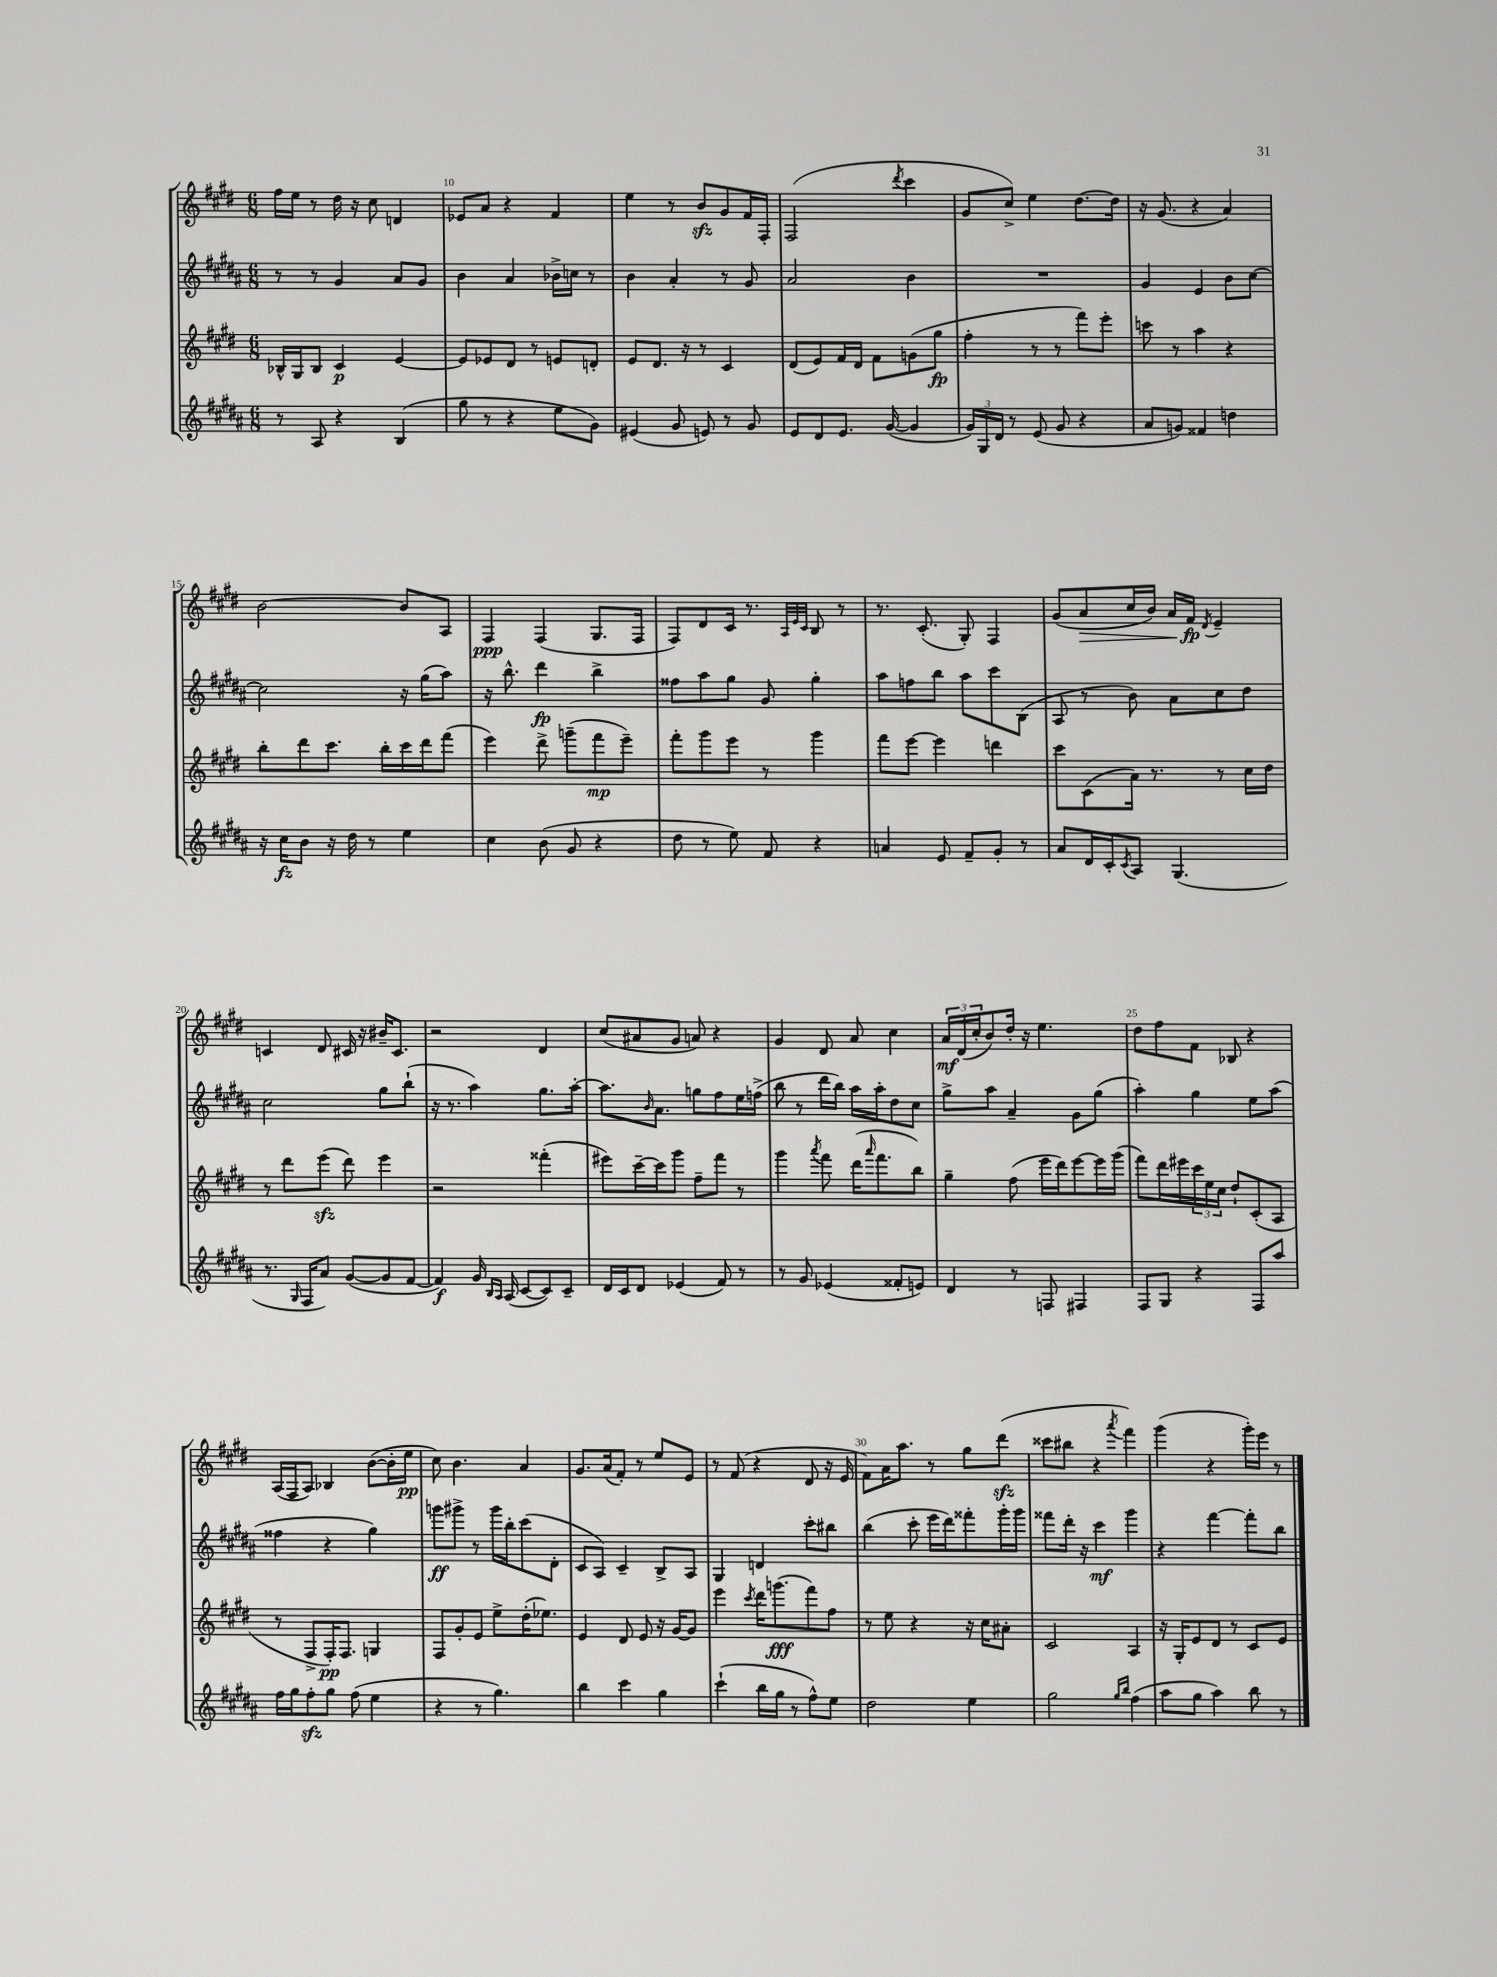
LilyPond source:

<<
\new StaffGroup <<
\new Staff = "s0" {
    \clef treble \key e \major \numericTimeSignature \time 6/8
    fis''16 e''16 r8 dis''16 r16 cis''8 d'4 |
    ees'8 a'8 r4 fis'4 |
    e''4 r8 b'8\sfz gis'8 fis'16 fis16-. |
    fis2( \acciaccatura { dis'''8 } cis'''4 |
    gis'8 cis''8->) e''4 dis''8.~ dis''16 |
    r16 gis'8.( r4 a'4) |
    b'2~ b'8 a8 |
    fis4\ppp fis4( gis8. fis16 |
    fis8) dis'8 cis'16 r8. \grace { a32 e'32 cis'32 } b8 r8 |
    r8. cis'8.-.( gis8-.) fis4 |
    gis'8( a'8\> cis''16 b'16) a'16\! fis'16\fp \acciaccatura { dis'8 } e'4-- |
    c'4 dis'8 cis'16 r16 bis'16-- cis'8. |
    r2 dis'4 |
    cis''8( ais'8 gis'8 a'8) r4 |
    gis'4 dis'8 a'8 cis''4 |
    \tuplet 3/2 { a'16\mf dis'16( cis''16-. } b'8) dis''16-. r16 e''4. |
    dis''8 fis''8 fis'8 bes8 r4 |
    a16( fis16 a8) bes4 b'8~( b'16-. e''16\pp |
    cis''8) b'4. a'4 |
    gis'8. a'16( fis'8-.) r8 e''8 e'8 |
    r8 fis'8( r4 dis'8 r16 e'16 |
    fis'8) a'16 a''8. r8 gis''8 dis'''8\sfz( |
    cisis'''8 bis''8 r4 \acciaccatura { a'''8 } fis'''4) |
    gis'''4( r4 gis'''16-.) e'''16 r8 \bar "|." |
}
\new Staff = "s1" {
    \clef treble \key b \major \numericTimeSignature \time 6/8
    r8 r8 gis'4 ais'8 gis'8 |
    b'4 ais'4 bes'16-> c''16 r8 |
    b'4 ais'4-. r8 gis'8 |
    ais'2 b'4 |
    R2. |
    gis'4 e'4 b'8 cis''8~ |
    cis''2 r16 gis''16( ais''8) |
    r16 b''8.-^ dis'''4\fp b''4-> |
    fisis''8 ais''8 gis''8 gis'8 gis''4-. |
    ais''8 f''8 b''8 ais''8 cis'''8 b8( |
    ais8 r8 b'8) ais'8 cis''8 dis''8 |
    cis''2 gis''8 b''8-!( |
    r16 r8. ais''4) gis''8. ais''16~-. |
    ais''8. \grace { b'16 } ais'8. g''8 fis''8 e''16 f''16->( |
    b''8 r8 dis'''16 b''16) ais''16 ais''16-. dis''8 cis''8 |
    gis''8-> ais''8 ais'4-- gis'8 gis''8( |
    ais''4-.) gis''4 e''8 ais''8( |
    fisis''4 r4 gis''4) |
    g'''8\ff gis'''8-> r8 gis'''16 b''16-. cis'''8( dis'8-. |
    cis'8 ais8) cis'4-- b8-> ais8 |
    gis4 d'4 cis'''8-. bis''8 |
    b''4( cis'''8-. e'''16 dis'''16) fisis'''8-. gis'''16-. gis'''16 |
    fisis'''8 dis'''16-. r16 cis'''4\mf gis'''4 |
    r4 fis'''4~ fis'''8-. b''8 \bar "|." |
}
\new Staff = "s2" {
    \clef treble \key e \major \numericTimeSignature \time 6/8
    bes16-^ gis16 bes8 cis'4\p e'4~ |
    e'8 ees'8 dis'8 r8 e'8 d'8-. |
    e'8 dis'8. r16 r8 cis'4 |
    dis'8( e'8) fis'16 dis'16 fis'8 g'8( gis''8\fp |
    fis''4-. r8 r8 fis'''8) e'''8-. |
    c'''8 r8 a''4 r4 |
    b''8-. dis'''8 cis'''8. b''16-. cis'''16 dis'''16 fis'''8( |
    e'''4) dis'''8-> g'''8--( fis'''8\mp e'''8--) |
    fis'''8-. gis'''8 e'''8 r8 gis'''4 |
    fis'''8 e'''8~ e'''4 d'''4 |
    cis'''8 cis'8( a'16) r8. r8 cis''16 dis''16 |
    r8 dis'''8 e'''8\sfz( dis'''8) e'''4 |
    r2 fisis'''4-.( |
    eis'''8) cis'''16~-- cis'''16 gis'''8 fis''8-- fis'''8 r8 |
    gis'''4 \acciaccatura { a'''8 } fis'''8 dis'''16( \grace { a'''16 } fis'''8. b''8) |
    gis''4-- fis''8( e'''16 dis'''16) e'''8~ e'''16 gis'''16( |
    fis'''8) dis'''16 eis'''16 \tuplet 3/2 { cis'''16 e''16 cis''16 } dis''8-! cis'8-.( a8 |
    r8 fis8-> fis16-.\pp) fis8. g4 |
    fis8 gis'8-. e'8 e''8-> dis''16-.( ees''8.) |
    e'4 dis'8 e'8 r16 gis'16~ gis'8 |
    e'''4 \acciaccatura { cis'''8 } dis'''16 g'''8.\fff( fis'''8) fis''8 |
    r8 e''8 r4 r16 cis''16 ais'8-. |
    cis'2 a4 |
    r16 gis16-. e'8 dis'8 r8 cis'8 e'8 \bar "|." |
}
\new Staff = "s3" {
    \clef treble \key b \major \numericTimeSignature \time 6/8
    r8 ais8 r4 b4( |
    gis''8 r8 r4 e''8 gis'8) |
    eis'4( gis'8 e'8) r8 gis'8 |
    e'8 dis'8 e'8. gis'16~( gis'4 |
    \tuplet 3/2 { gis'16) gis16 dis'16 } r8 e'8( gis'8 r4 |
    ais'8 g'8) fisis'4 d''4 |
    r16 cis''16\fz b'8 r16 dis''16 r8 e''4 |
    cis''4 b'8( gis'8 r4 |
    dis''8 r8 e''8) fis'8 r4 |
    a'4 e'8 fis'8-- gis'8-. r8 |
    ais'8 dis'16 cis'16-. \acciaccatura { cis'8 } ais8 gis4.( |
    r8. \grace { gis16 } fis16 ais'8) gis'8~( gis'8 fis'8~ |
    fis'4\f) gis'16 \grace { b16 ais16 } ais16( cis'8~ cis'8) cis'8-- |
    dis'16 cis'16 dis'8 ees'4( fis'8) r8 |
    r8 gis'8 ees'4( fisis'8-. e'8) |
    dis'4 r8 f8 fis4 |
    fis8 gis8 r4 fis8 ais''8 |
    fis''16 gis''16 fis''8-.\sfz gis''8 fis''8( e''4 |
    r4 r8 gis''4.) |
    b''4 cis'''4 gis''4 |
    cis'''4-!( b''16 gis''16 r8 fis''8-^) e''8 |
    dis''2 e''4 |
    gis''2 \grace { gis''16 b''16 } fis''4( |
    ais''8 gis''8 ais''4) b''8 r8 \bar "|." |
}
>>
>>
\layout { \context { \Score currentBarNumber = #9 \override BarNumber.break-visibility = ##(#f #t #t) barNumberVisibility = #(every-nth-bar-number-visible 5) } }
